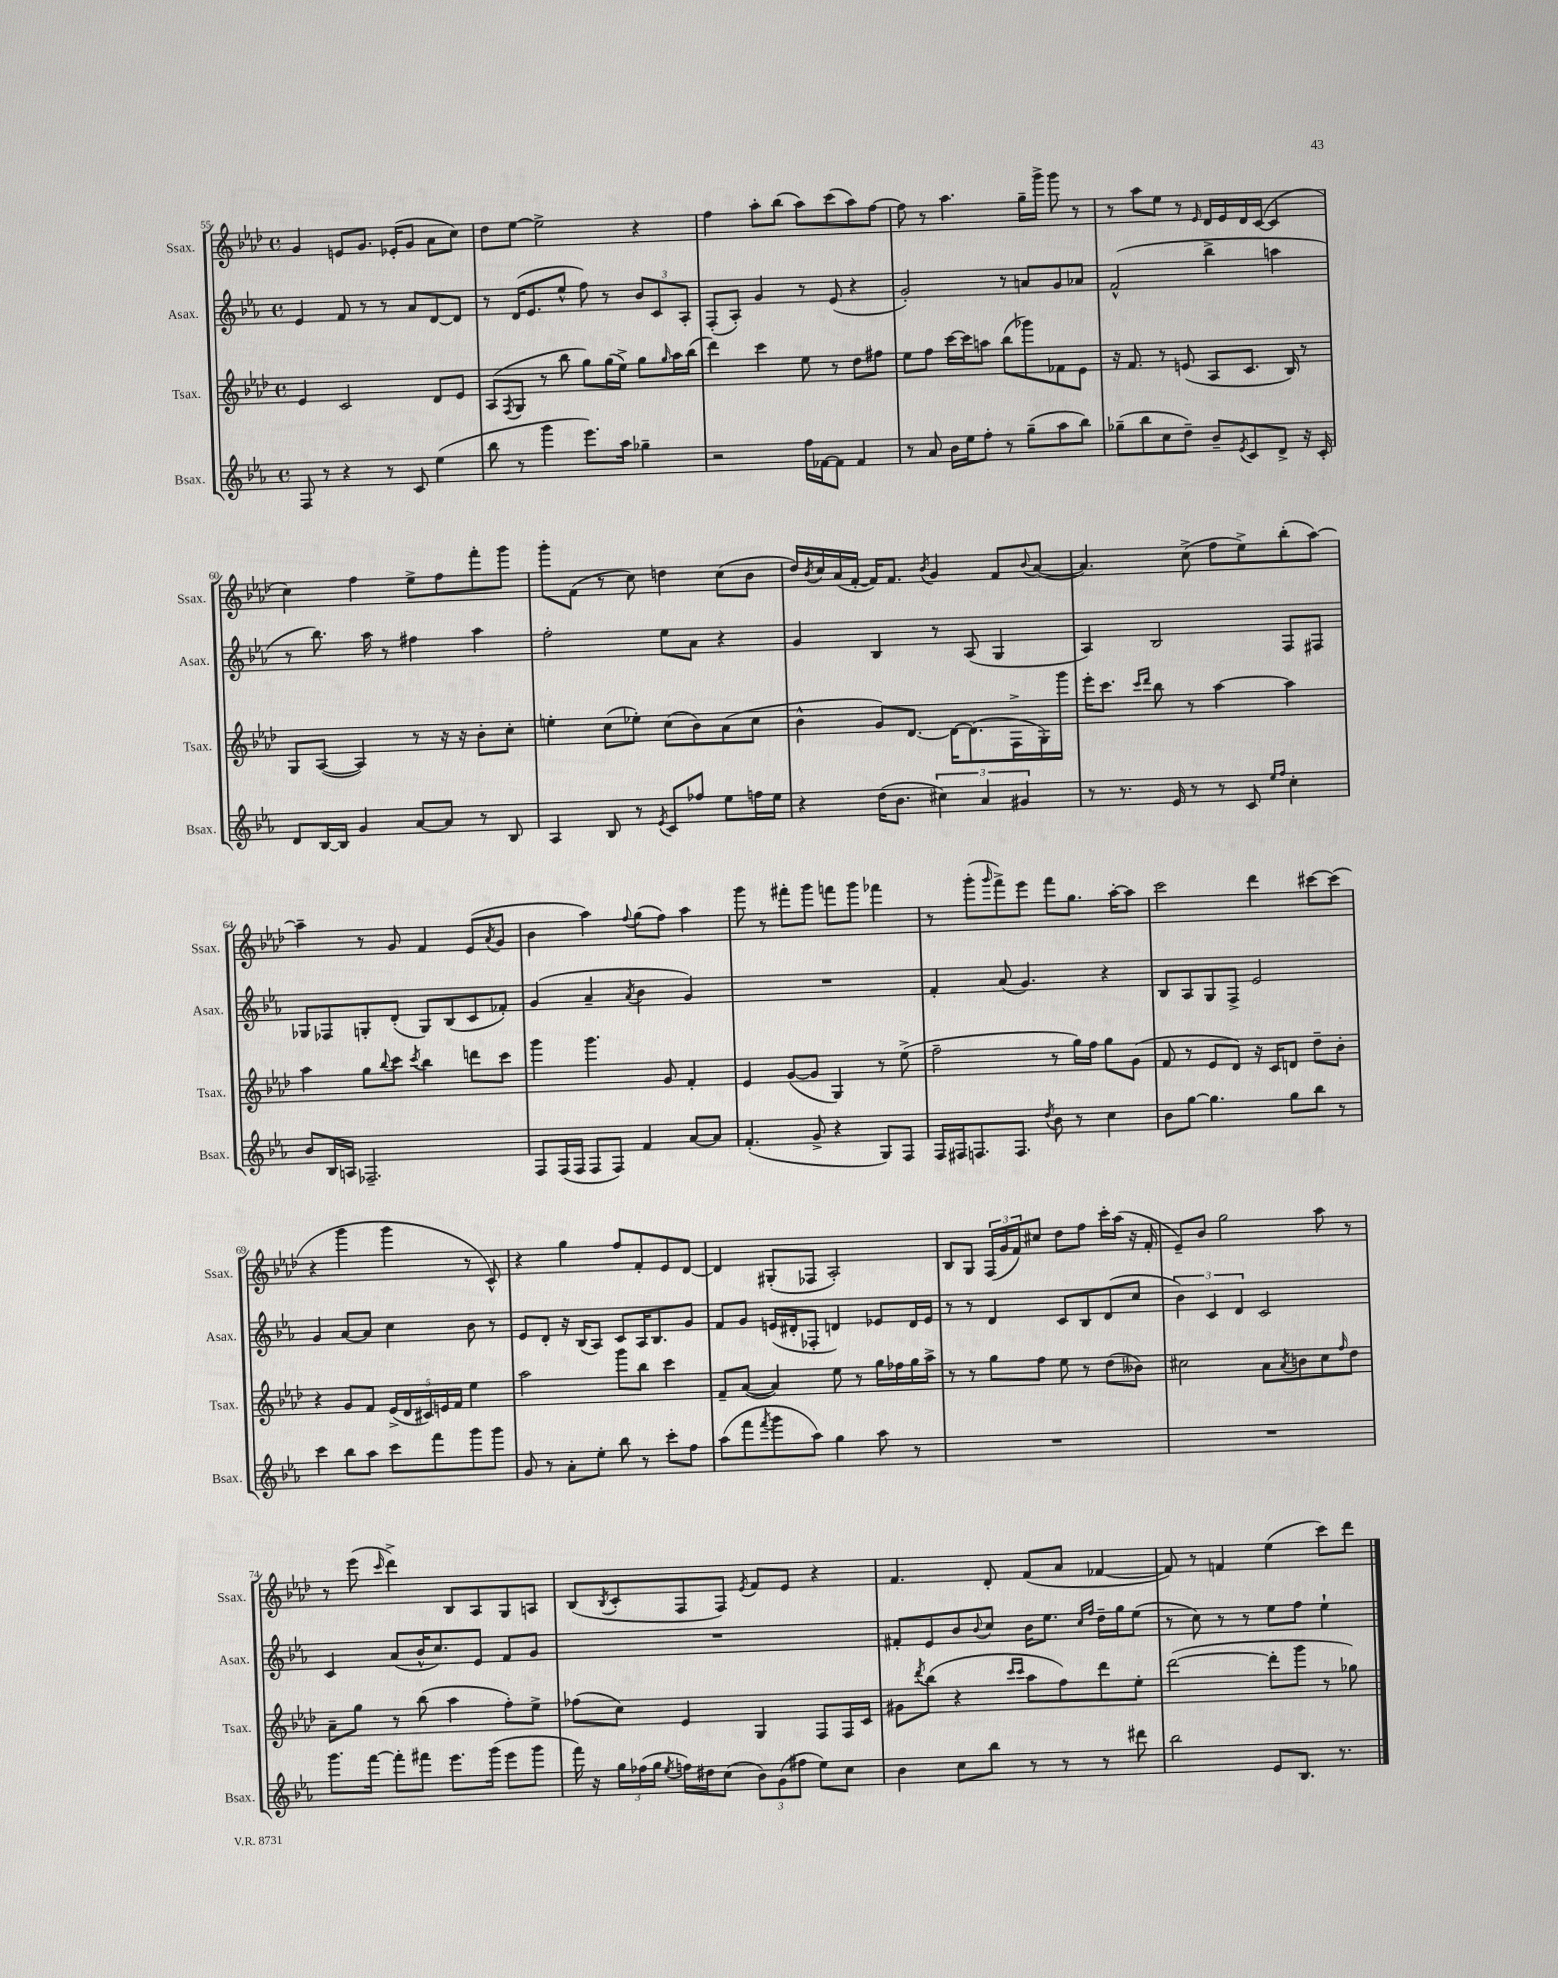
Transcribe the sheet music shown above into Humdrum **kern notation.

**kern	**kern	**kern	**kern
*part4	*part3	*part2	*part1
*staff4	*staff3	*staff2	*staff1
*I"Bsax.	*I"Tsax.	*I"Asax.	*I"Ssax.
*I'Bsax.	*I'Tsax.	*I'Asax.	*I'Ssax.
*clefG2	*clefG2	*clefG2	*clefG2
*k[b-e-a-]	*k[b-e-a-d-]	*k[b-e-a-]	*k[b-e-a-d-]
*M4/4	*M4/4	*M4/4	*M4/4
*met(c)	*met(c)	*met(c)	*met(c)
=55	=55	=55	=55
8F/	4e-/	4e-/	4g/
8r	.	.	.
4r	2c/	8f/	8en/L
.	.	8r	8.g/J
8r	.	8r	.
.	.	.	(16e-X'/KL
8c/	.	8a-/L	8g/J
(4ee-\	8d-/L	[8d/	8a-\L
.	8e-/J	8d/J]	8cc\J)
=56	=56	=56	=56
8bb-\	(8A-/L	8r	8dd-\L
.	8qF/	.	.
8r	8G/J	(16d/KL	[8ee-\J
.	.	8.e-/	.
4ggg\	8r	.	2ee-^\]
.	8bb-\	8ee-^^/J	.
8.eee-\L)	8gg\L)	8ff\)	.
.	(16gg\L	8r	.
16aa-\Jk	16ee-^\JJ)	.	.
4gg-X~\	8gg\L	12b-/L	4r
.	.	12c/	.
.	16qqgg/	.	.
.	16aa-\L	.	.
.	.	12A-'/J	.
.	(16bb-\JJ	.	.
=57	=57	=57	=57
2r	4ddd-\)	(8F'/L	4ff\
.	.	8A-'/J)	.
.	4ccc\	4g/	8aa-'\L
.	.	.	(8bb-\J
16ff\LL	8ee-\	8r	8aa-\L)
[16f-X\J	.	.	.
8f-\J]	8r	(8e-/	(8ccc\
4f-/	8dd-\L	4r	8aa-\)
.	8ff#X\J	.	[8ff\J
=58	=58	=58	=58
8r	8ee-\L	2g'/)	8ff\]
8a-/	8ff\J	.	8r
16b-\LL	[16ccc\LL	.	4.aa-\
16ee-\J	16ccc\J]	.	.
8ff'\J	8aan\J	.	.
8r	(8bb-\L	8r	.
(8gg~\L	8ggg-X\)	8an/L	16gg~\LL
.	.	.	16ggg^\JJ
8aa-\	8f-X\	8g/	8ggg\
8bb-\J)	8e-\J	8a-X/J	8r
=59	=59	=59	=59
(8gg-X~\L	16r	(2f^^/	8r
.	8.f/	.	.
8bb-\	.	.	8aa-\L
8cc\	8r	.	8ee-\J
8dd~\J)	(8en/	.	8r
.	.	.	16qqe-/
8b-~/L	8A-/L	4bb-^\	16d-/LL
.	.	.	16e-/
8qe-/	.	.	.
8c/	8.c/J	.	16d-/
.	.	.	([16c/JJ
8d^/J	.	4aan\	4c/]
.	16B-/)	.	.
16r	8r	.	.
16c'/	.	.	.
!!LO:LB:g=z
=60	=60	=60	=60
8d/L	8G/L	8r	4cc\)
[16B-/L	([8A-/J	8.bb-\)	.
16B-/JJ]	.	.	.
4g/	4A-/])	.	4ff\
.	.	16aa-\	.
.	.	8r	.
[8a-/L	8r	4ff#X\	8ee-^\L
8a-/J]	16r	.	8ff\
.	16r	.	.
8r	8b-'\L	4aa-\	8fff'\
8B-/	8cc'\J	.	8ggg\J
=61	=61	=61	=61
4A-/	4een'\	2ff'\	8ggg'\L
.	.	.	(8f\J
8B-/	(8cc\L	.	8r
8r	8ee-X'\J)	.	8cc\)
8qe-/	.	.	.
8c/L	(8cc\L	8ee-\L	4ddn\
8ff-X/J	8b-\)	8a-\J	.
8ee-\L	(8a-\	4r	(8cc\L
16ffn\L	8cc\J	.	8b-\J
16ee-\JJ	.	.	.
=62	=62	=62	=62
4r	4b-^^\	4g/	16dd-/LL)
.	.	.	8qb-/
.	.	.	16cc/
.	.	.	(16a-/
.	.	.	[16f'/JJ
(16dd\KL	8g/L)	4B-/	16f/KL])
8.b-\J	.	.	8.f/J
.	[8.d-/J	.	.
.	.	.	8qb-/
6cc#X\)	.	8r	4g/
.	16d-\KL_	.	.
.	(8.d-\]	(8A-/	.
6a-/	.	.	.
.	.	4G/	8f/L
.	16F^\L	.	.
6g#X/	.	.	.
.	.	.	8qqb-/
.	16G'\)	.	([8a-/J
.	16ggg\JJ	.	.
=63	=63	=63	=63
8r	16eee-'\KL	4A-/)	4.a-/])
.	8.ccc\J	.	.
8.r	.	.	.
.	16qqccc/LL	.	.
.	16qqddd-/JJ	.	.
.	8bb-\	2B-/	.
16e-/	.	.	.
8r	8r	.	(8cc^\
8r	[4aa-\	.	8ff\L
8c/	.	.	8ee-^\)
16qqee-/LL	.	.	.
16qqff/JJ	.	.	.
4cc'\	4aa-\]	8F/L	(8bb-'\
.	.	8F#X/J	[8aa-\J)
!!LO:LB:g=z
=64	=64	=64	=64
8b-/L	4aa-\	8G-X/L	4aa-~\]
16B-/L	.	8F-X/	.
16An/JJ	.	.	.
2.F-X~/	8gg\L	8Gn'/	8r
.	8qqbb-/	.	.
.	8ccc\J	(8d'/J	8g/
.	8qccc/	.	.
.	4bb-\	8G/L)	4f/
.	.	(8B-/	.
.	8dddn\L	8c/	(8e-/L
.	.	.	8qa-/
.	8ccc\J	8f-X'/J)	8g/J
=65	=65	=65	=65
8F/L	4ggg\	(4g/	4b-\
(16F/L	.	.	.
16F/JJ	.	.	.
8F/L	4.ggg\	4a-~/	4aa-\)
8F/J)	.	.	.
.	.	8qa-/	8qqff/
4f/	.	4b-\	(8gg\L
.	8g/	.	8ff\J)
[8a-/L	4f'/	4g/)	4aa-\
8a-/J]	.	.	.
=66	=66	=66	=66
(4.f'/	4e-/	1r	8ggg\
.	.	.	8r
.	([8g/L	.	8fff#X'\L
8g^/	8g/J]	.	8ggg\J
4r	4G/)	.	8fffn\L
.	.	.	8ggg\J
8G/L)	8r	.	4fff-X\
8F/J	(8ee-^\	.	.
=67	=67	=67	=67
16F/LL	2ff~\	4f'/	8r
16F#X/J	.	.	.
8.Fn/	.	.	(8ggg'\L
.	.	.	16qqggg/
.	.	(8a-/	8fff^\)
8.F/J	.	.	.
.	.	4.g/)	8eee-\J
8qdd/	.	.	.
8b-\	8r	.	8fff\L
8r	16gg\LL)	.	8.gg\J
.	16ff\JJ	.	.
4cc\	8gg\L	4r	.
.	.	.	[16aa-'\KL
.	(8g\J	.	8aa-\J]
=68	=68	=68	=68
8b-\L	8f/	8B-/L	2ccc\
[8gg\J	8r	8A-/	.
4.gg\]	8e-/L	8G/	.
.	8d-/J)	8F^/J	.
.	16r	2e-/	4ddd-\
.	16c/KL	.	.
8gg\L	8dn/J	.	.
8bb-\J	8dd-~\L	.	[8ccc#X\L
8r	8b-'\J	.	(8ccc#\J]
!!LO:LB:g=z
=69	=69	=69	=69
4ccc\	4r	4g/	4r
8bb-\L	8g/L	[8a-/L	4ggg\
8aa-\J	8f/J	8a-/J]	.
8ccc\L	(20e-^/LL	4cc\	4ggg\
.	20d-/	.	.
.	20c#X/)	.	.
8fff\	.	.	.
.	20en/	.	.
.	20f/JJ	.	.
8ggg\	4ee-\	8b-\	8r
8ggg\J	.	8r	8c^^/)
=70	=70	=70	=70
8g/	2aa-\	8e-/L	4r
8r	.	8d'/J	.
8a-'\L	.	16r	4gg\
.	.	(16B-/KL	.
8ee-'\J	.	8A-/J)	.
8bb-\	8ggg\L	8c/L	8ff/L
8r	8bb-\J	16A-/K	8f'/
.	.	8.B-/	.
8ccc'\L	4ccc\	.	8e-/
8ff\J	.	8g/J	[8d-/J
=71	=71	=71	=71
(8aa-\L	8f~/L	8f/L	4d-/]
8fff\	([8a-/J	8g/J	.
8qfff/	.	.	.
8ggg\	4a-/])	(16en/LL	(8G#X'/L
.	.	16d#X'/J	.
8aa-\J)	.	8F-X'/J	8F-X/J
4gg\	8ee-\	4dn/)	2A-'/)
.	8r	.	.
8aa-\	16gg\LL	8e-X/L	.
.	16ff-X\	.	.
8r	16gg\	16d/L	.
.	16aa-^\JJ	16e-/JJ	.
=72	=72	=72	=72
1r	8r	8r	8B-/L
.	8r	8r	8G/J
.	8gg\L	4d/	(24F/LL
.	.	.	24g/
.	.	.	24f/J)
.	8ff\J	.	8cc#X/J
.	8ee-\	8c/L	8dd-\L
.	8r	8B-/	8ff\J
.	(8dd-\L	(8d/	16ccc'\LL
.	.	.	(16aa-\JJ
.	8b--X\J)	8cc/J	16r
.	.	.	16f'/
=73	=73	=73	=73
1r	2cc#X\	6b-\)	8e-~/L)
.	.	.	8b-/J
.	.	6c/	.
.	.	.	2gg\
.	.	6d/	.
.	8a-\L	2c/	.
.	8qa-/	.	.
.	8bn\	.	.
.	8cc#\	.	8aa-\
.	16qqff/	.	.
.	8dd-\J	.	8r
!!LO:LB:g=z
=74	=74	=74	=74
8.ggg\L	8a-~\L	4c/	8r
.	8gg\J	.	(8eee-\
[16fff\Jk	.	.	.
.	.	.	16qqccc/
8fff'\L]	8r	(8a-/L	4ddd-^\)
8fff#X\J	(8bb-\	16b-^^/K	.
.	.	8.cc/)	.
8.eee-\L	4aa-\	.	8B-/L
.	.	8e-/J	8A-/
(16ggg\Jk	.	.	.
8eee-\L	8ff'\L)	8f/L	8G/
8ggg\J	8ee-^\J	8g/J	8An/J
=75	=75	=75	=75
16fff\)	(8ff-X\L	1r	(8B-/L
16r	.	.	.
.	.	.	8qB-/
24gg\LL	8cc\J)	.	8c'/
(24ff-X\	.	.	.
24gg\JJ	.	.	.
8qee-/	.	.	.
16ffn\LL)	4e-/	.	8F/
16dd#X\J	.	.	.
(8cc\J	.	.	8F/J)
.	.	.	8qe-/
12b-\L)	4G/	.	8f/L
(12g\	.	.	.
.	.	.	8e-/J
12ff#X\J	.	.	.
8ee-\L)	8F/L	.	4r
8cc\J	16F/L	.	.
.	16c/JJ	.	.
=76	=76	=76	=76
4b-\	8g#X\L	8f#X'/L	4.f/
.	8qddd-/	.	.
.	(8bb-\J	8e-/	.
8cc\L	4r	8b-/	.
.	.	8qqb-/	.
8bb-\J	.	8cc/J	8d-'/
.	16qqccc/LL	.	.
.	16qqccc/JJ	.	.
8r	8aa-\L	16b-\KL	(8f/L
.	.	8.ee-\J	.
8r	8ff\)	.	8a-/J
.	.	16qqcc/LL	.
.	.	16qqff/JJ	.
8r	8ddd-\	16dd~\LL	[4f-X/
.	.	16gg\J	.
8ddd#X\	8ee-'\J	(8ee-\J	.
=77	=77	=77	=77
2bb-\	([2ddd-\	8r	8f-/])
.	.	8cc\)	8r
.	.	8r	4fn/
.	.	8r	.
8e-/L	8ddd-'\L]	8ee-\L	(4ee-\
8.B-/J	8ggg\J	8ff\J	.
.	8r	4ee-`\	8ccc\L)
8.r	.	.	.
.	8gg-X\)	.	8ddd-\J
==	==	==	==
*-	*-	*-	*-
